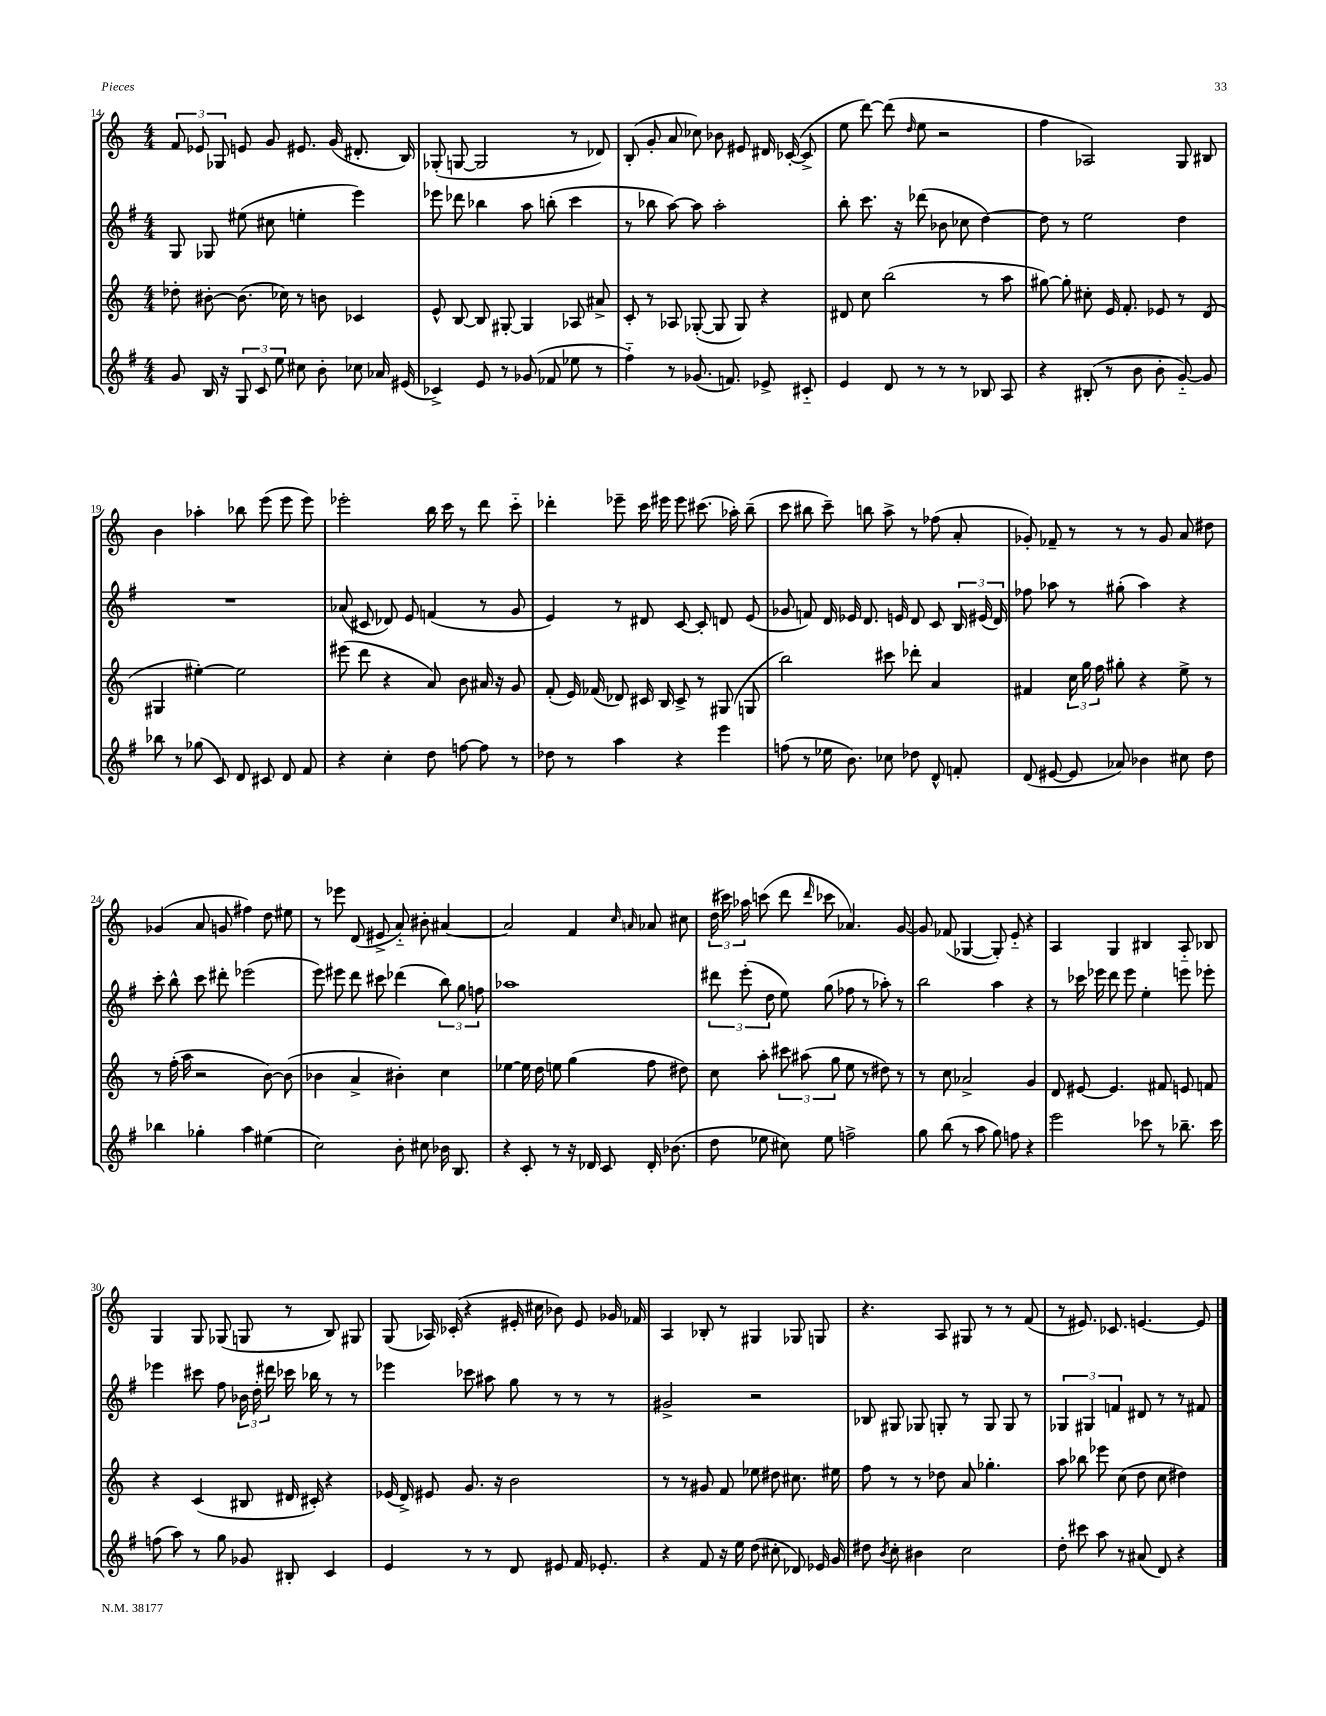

**kern	**kern	**kern	**kern
*staff4	*staff3	*staff2	*staff1
*clefG2	*clefG2	*clefG2	*clefG2
*k[f#]	*k[]	*k[f#]	*k[]
*M4/4	*M4/4	*M4/4	*M4/4
8g/	8dd-'\	8G/	12f/
.	.	.	12e-/
16B/	[8b#'\	8G-/	.
.	.	.	12G-/
16r	.	.	.
12G/	(8.b#\]	(8ee#\	8e/
12c/	.	.	.
.	.	8cc#\	8g/
12ee\	.	.	.
.	16cc-\)	.	.
8cc#\	8r	4ee'\	8.e#/
8b'\	8b\	.	.
.	.	.	(16g/
8cc-\	4c-/	4eee\)	8.d#'/
16a-/	.	.	.
(16e#/	.	.	16B/)
=	=	=	=
4c-^/)	8e^^/	8eee-\	(8G-'/
.	[8B/	8ddd-\	[8G/
8e/	8B/]	4bb-\	2G/]
8r	[8G#'/	.	.
(8g-/	4G#/]	8aa\	.
8f-/	.	(8bb'\	.
8ee-\	8A-/	4ccc\	8r
8r	8a#^/	.	8d-/)
=	=	=	=
4ff#'~\)	8c'/	8r	(8B'/
.	8r	8bb-\	8g'/
8r	8A-/	[8aa\)	8a/
(8.g-/	([8G-'/	8aa\]	8cc-\)
.	8G-/]	2aa'\	8b-\
8.f/)	.	.	.
.	8G-/)	.	8e#/
8e-^/	4r	.	16d#/
.	.	.	([16c-'/
8c#'~/	.	.	8c-^/]
=	=	=	=
4e/	8d#/	8bb'\	8ee\
.	8cc\	8.ccc\	[8ddd\)
8d/	(2bb\	.	(8ddd\]
.	.	16r	.
.	.	.	16qqdd/
8r	.	(8ddd-\	8ee\
8r	.	8b-\	2r
8r	.	8cc-\	.
8B-/	8r	[4dd\)	.
8A/	8aa\	.	.
=	=	=	=
4r	[8gg#\)	8dd\]	4ff\
.	8gg#'\]	8r	.
(8B#'/	8cc#'\	2ee\	2A-/)
8r	16e/	.	.
.	8.f'/	.	.
8b\	.	.	.
8b'\	8e-/	.	.
[8g'~/)	8r	4dd\	8G/
8g/]	(8d/	.	8B#/
=	=	=	=
8bb-\	4G#/	1r	4b\
8r	.	.	.
(8gg-\	[4ee#'\)	.	4aa-'\
8c/)	.	.	.
8d/	2ee#\]	.	8bb-\
8c#/	.	.	(8eee\
8d/	.	.	8eee\
8f#/	.	.	8eee\)
=	=	=	=
4r	(8eee#\	(8a-/	2eee-'\
.	8ddd\	8c#/	.
4cc'\	4r	8d-/)	.
.	.	8e/	.
8dd\	8a/)	(4f/	16bb\
.	.	.	16ccc\
[8ff\	8b\	.	8r
8ff\]	16a#/	8r	8ddd\
.	16r	.	.
8r	8g/	8g/	8ccc'~\
=	=	=	=
8dd-\	(8f'/	4e/)	4ddd-'\
8r	16e/)	.	.
.	(16f-/	.	.
4aa\	8d-/)	8r	8eee-~\
.	16c#/	8d#/	16ccc\
.	16B/	.	16eee#\
4r	8c#^/	[8c/	8eee#\
.	8r	8c'/]	(8.ccc#\
4eee\	(8G#/	8d/	.
.	.	.	16aa-'\)
.	8G/	(8e/	(8bb~\
=	=	=	=
(8ff\	2bb\)	8g-/	8ccc\
8r	.	8f/)	8bb#\
16ee-\	.	16d/	8ccc~\)
8.b\)	.	16e-/	.
.	.	8.d/	8bb\
8cc-\	8ccc#\	.	8aa^\
.	.	16e/	.
8dd-\	8ddd-'\	8d/	8r
8d^^/	4a/	8c/	(8ff-\
8f'/	.	24B/	8a'/
.	.	(24e#/	.
.	.	24d/)	.
=	=	=	=
(8d/	4f#/	8ff-\	8g-'/)
[8e#/	.	8aa-\	8f-~/
8e#/]	24cc\	8r	8r
.	24gg\	.	.
.	24ff\	.	.
8a-/)	8gg#'\	(8gg#'\	8r
4b-\	4r	4aa-\)	8r
.	.	.	8g-/
8cc#\	8ee^\	4r	8a/
8dd\	8r	.	8dd#\
=	=	=	=
4bb-\	8r	8ccc'\	(4g-/
.	(16ff'\	8bb^^\	.
.	16aa\	.	.
4gg-'\	2r	8ccc\	8a/
.	.	8ddd#'\	8g/
4aa\	.	(2eee-\	4ff#\)
(4ee#\	[8b\)	.	8dd\
.	(8b\]	.	8ee#\
=	=	=	=
2cc\)	4b-\	8eee\)	8r
.	.	8eee#\	8eee-\
.	4a^/	8ddd\	(8d/
.	.	8ccc#\	8e#^/
8b'\	4b#'\)	(4ddd-\	8a'~/)
8cc#\	.	.	8b#'\
16b-\	4cc\	12bb\)	[4a#/
8.B/	.	.	.
.	.	12gg\	.
.	.	12ff\	.
=	=	=	=
4r	[4ee-\	1aa-	2a#/]
8c'/	16ee-\]	.	.
.	16dd\	.	.
8r	8ee\	.	.
16r	(4gg\	.	4f/
16d-/	.	.	.
8c/	.	.	.
.	.	.	16qqcc/
.	.	.	16qqa/
16d-'/	8ff\	.	8a-/
(8.b-\	.	.	.
.	8dd#\)	.	8cc#\
=	=	=	=
8dd\	8cc\	12ddd#\	(24dd\
.	.	.	24ccc#\)
.	.	(12eee'\	24aa-\
8ee-\	8aa'\	.	(8ccc\
.	.	12dd\	.
8cc#\)	12ccc#\	8ee\)	8ddd\
.	(12aa#\	.	.
.	.	.	16qqddd/
8ee-\	.	(8gg\	8ccc-\
.	12gg\	.	.
2ff^\	8ee\	8ff-\	4.a-/)
.	8r	8r	.
.	8dd#\)	8aa-'\)	.
.	8r	8r	[8g/
=	=	=	=
8gg\	8r	2bb\	8g/]
(8bb\	8cc\	.	(8f-/
8r	2a-^/	.	[4G-/
8aa\	.	.	.
8gg\)	.	4aa\	8G-'/])
8ff\	.	.	8e'~/
4r	4g/	4r	4r
=	=	=	=
2eee\	8d/	8r	4A/
.	[8e#/	16ccc-\	.
.	.	16eee-\	.
.	4.e#/]	8ddd\	4G/
.	.	8eee-\	.
8ccc-\	.	4ee'\	4B#/
8r	8f#/	.	.
8.bb-~\	8e/	8eee\	8A'~/
.	8f/	8eee-'\	8B-/
16ccc-\	.	.	.
=	=	=	=
(8ff\	4r	4eee-\	4G/
8aa\)	.	.	.
8r	(4c/	8ccc#\	8G/
8gg\	.	8ff#\	(8G-/
8g-/	8B#/	24b-\	8G/
.	.	24dd'\	.
.	.	24ddd#\	.
8B#'/	16d#/	16ccc-\	8r
.	16c#'/)	16bb-\	.
4c/	4r	8r	8B/)
.	.	8r	8G#/
=	=	=	=
4e/	(16e-/	4eee-\	(8G/
.	16d^/)	.	.
.	8e#/	.	16A-/)
.	.	.	(16c-'/
8r	8.g/	8ccc-\	4r
8r	.	8aa#\	.
.	16r	.	.
8d/	2b\	8gg\	16e#'/
.	.	.	16cc#\
8e#/	.	8r	8b-\)
16f#/	.	8r	8e#/
8.e-'/	.	.	.
.	.	8r	16g-/
.	.	.	16f-/
=	=	=	=
4r	8r	2g#^/	4A/
.	8r	.	.
8f#/	8g#/	.	8B-'/
16r	8f/	.	8r
16ee\	.	.	.
(8dd\	8ee-\	2r	4G#/
8cc#'\	8dd#\	.	.
8d-/)	8.cc#\	.	8G-/
16e-/	.	.	8G/
16g/	16ee#\	.	.
=	=	=	=
8dd#\	8ff\	8B-/	4.r
8qb/	.	.	.
8cc'\	8r	8G#/	.
4b#\	8r	8G-/	.
.	8dd-\	8G'/	8A/
2cc\	8a/	8r	8G#/
.	4.gg-'\	8G/	8r
.	.	8G/	8r
.	.	8r	(8f/
=	=	=	=
8dd'\	8aa\	6G-/	8r
8ccc#\	8bb-\	.	8.e#/)
.	.	6G#/	.
8aa\	8eee-\	.	.
.	.	.	8.c-/
.	.	6f/	.
8r	(8cc\	.	.
(8a#/	8dd\	8d#/	[4.e/
8d/)	8cc\	8r	.
4r	4dd#\)	8r	.
.	.	8f#/	8e/]
==	==	==	==
*-	*-	*-	*-
